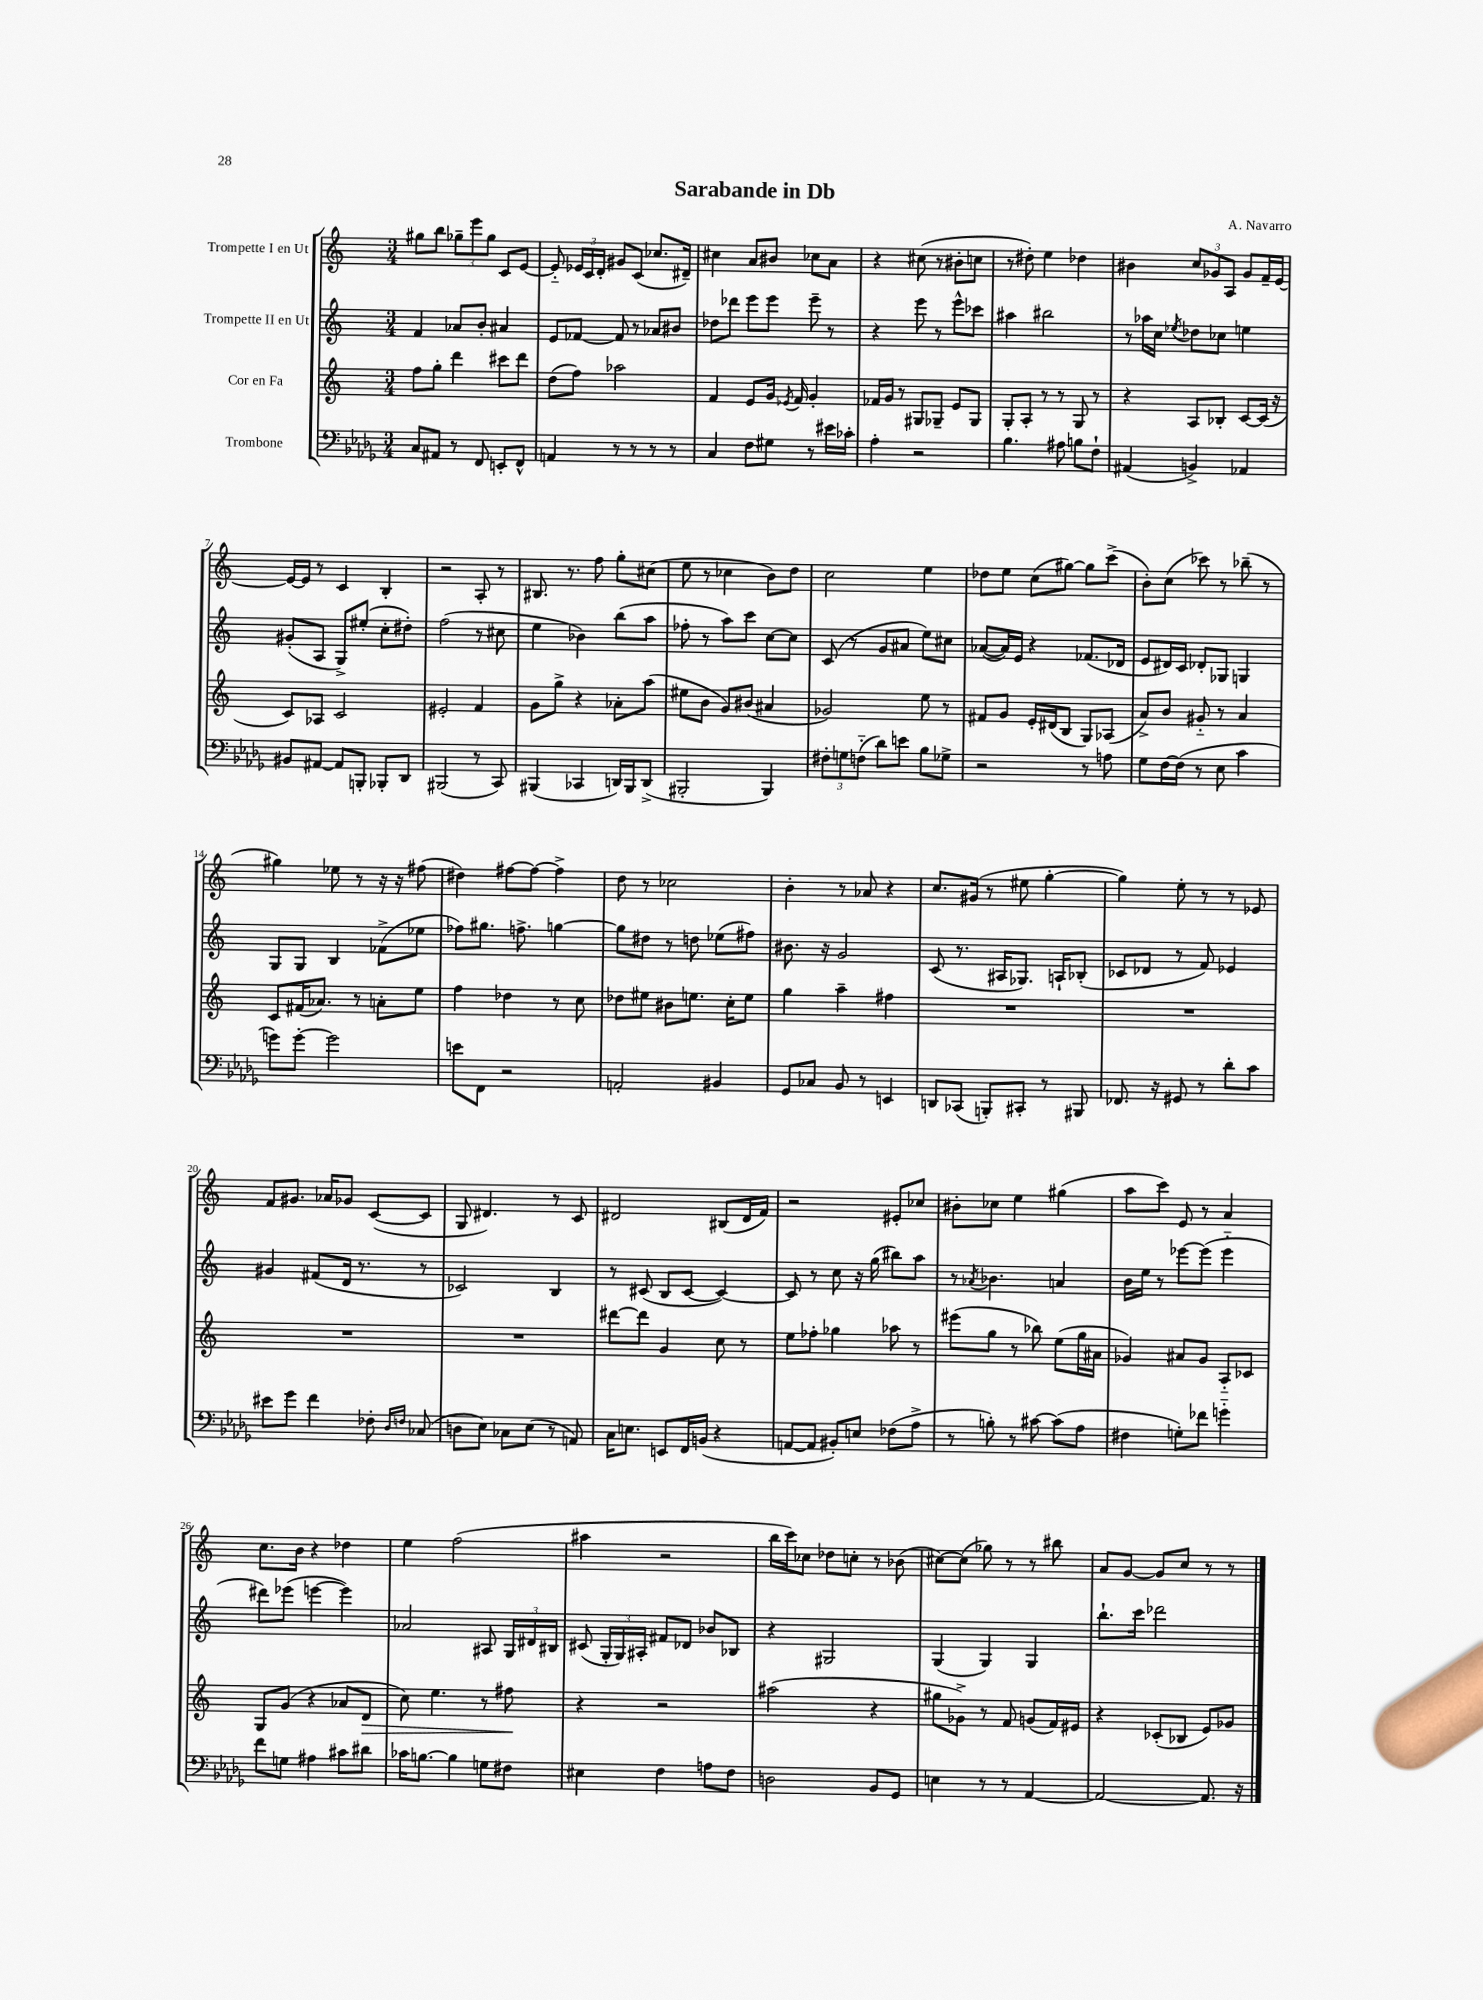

**kern	**kern	**dynam	**kern	**kern
*part4	*part3	*part3	*part2	*part1
*staff4	*staff3	*staff3	*staff2	*staff1
*I"Trombone	*I"Cor en Fa	*	*I"Trompette II en Ut	*I"Trompette I en Ut
*clefF4	*clefG2	*	*clefG2	*clefG2
*k[b-e-a-d-g-]	*k[]	*	*k[]	*k[]
*M3/4	*M3/4	*	*M3/4	*M3/4
=1	=1	=1	=1	=1
8C/L	8ff\L	.	4f/	8gg#X\L
8AA#X/J	8gg'\J	.	.	8bb\J
8r	4ddd\	.	8a-X/L	12gg-X~\L
.	.	.	.	12eee\
8FF/	.	.	8b'/J	.
.	.	.	.	12gg-\J
8EEn'/L	8ccc#X\L	.	4a#X/	8c/L
8FF^^/J	8ddd\J	.	.	[8e/J
=2	=2	=2	=2	=2
4AAn/	(8dd\L	.	8e/L	8e/]
.	8ff\J)	.	[8f-X/J	24e-X/LL
.	.	.	.	24c/
.	.	.	.	24d'/JJ
8r	2aa-X\	.	8f-/]	8g#X/L
8r	.	.	8r	(8c/J
8r	.	.	8a-X/L	8.cc-X/L
8r	.	.	8b#X/J	.
.	.	.	.	16d#X~/Jk)
=3	=3	=3	=3	=3
4C/	4f/	.	8dd-X\L	4cc#X\
.	.	.	8ddd-X\J	.
8F\L	8e/L	.	8eee\L	8a/L
8G#X\J	16g/Jk	.	8eee\J	8b#X/J
.	8qe-X/	.	.	.
.	16f/	.	.	.
8r	4g'/	.	8eee~\	8cc-X\L
16e#X\LL	.	.	8r	8a\J
16c-X'\JJ	.	.	.	.
=4	=4	=4	=4	=4
4A-'\	16f-X/LL	.	4r	4r
.	16g/JJ	.	.	.
.	8r	.	.	.
2r	8G#X/L	.	8eee\	(8cc#X\
.	8G-X~/J	.	8r	8r
.	8e/L	.	8eee^^\L	8b#X'\L
.	8G-/J	.	8ccc-X\J	8ccn\J
=5	=5	=5	=5	=5
4.B-\	8G'/L	.	4aa#X\	8r
.	8A'/J	.	.	8dd#X'\)
.	8r	.	2bb#X\	4ee\
8A#X\	8r	.	.	.
8Bn\L	8G/	.	.	4dd-X\
8F`\J	8r	.	.	.
=6	=6	=6	=6	=6
(4AA#X/	4r	.	8r	4b#X\
.	.	.	16aa-X\LL	.
.	.	.	16cc\JJ	.
.	.	.	8qee-X/	.
4BBn^/)	8A/L	.	8dd-X\L	12cc/L
.	.	.	.	12g-X/
.	8B-X'/J	.	8cc-X\J	.
.	.	.	.	12A/J
4AA-X/	[8c/L	.	4een\	8g-/L
.	(16c/Jk]	.	.	16f~/L
.	16r	.	.	[16e/JJ
!!LO:LB:g=z
=7	=7	=7	=7	=7
8BB#X/L	8c/L)	.	(8g#X'/L	16e/LL_
.	.	.	.	16e/JJ]
[8AA#X/J	8A-X/J	.	8A/J	8r
8AA#/L]	2c/	.	8G^/L)	4c/
8BBBn'/J	.	.	(8ee#X'/J	.
8BBB-X'/L	.	.	8cc'\L	4B'/
8DD-/J	.	.	8dd#X'\J)	.
=8	=8	=8	=8	=8
(2BBB#X/	2e#X'/	.	(2ff\	2r
8r	4f/	.	8r	8A'/
8CC/)	.	.	8cc#X\	8r
=9	=9	=9	=9	=9
(4BBB#X/	8g\L	.	4ee\	8.B#X/
.	8gg^\J	.	.	.
.	.	.	.	8.r
4CC-X/	4r	.	4b-X\)	.
.	.	.	.	8ff\
16DDn/LL)	8a-X'\L	.	(8bb\L	8gg'\L
16BBB#/J	.	.	.	.
(8DD^/J	(8aa\J	.	8aa\J	(8cc#X\J
=10	=10	=10	=10	=10
2BBB#X'/	8ee#X\L	.	8ff-X'\	8ee\
.	8b\J	.	8r	8r
.	8g/L)	.	8aa\L)	4cc-X\
.	(8b#X/J	.	8ccc\J	.
4BBB#/)	4a#X/	.	[8cc\L	8b\L)
.	.	.	8cc\J]	8dd\J
=11	=11	=11	=11	=11
12F#X'\L	2g-X/)	.	(8c/	2cc\
12Gn\	.	.	.	.
.	.	.	8r	.
(12Fn\J	.	.	.	.
8d-\L)	.	.	8g/L	.
8en\J	.	.	8a#X/J	.
8B-\L	8ee\	.	8ee\L)	4ee\
8G-X^\J	8r	.	8cc#X\J	.
=12	=12	=12	=12	=12
2r	8f#X/L	.	([8a-X/L	8dd-X\L
.	8g/J	.	16a-/L])	8ee\J
.	.	.	16e/JJ	.
.	16e'/LL	.	4r	(8cc\L
.	(16d#X/J	.	.	.
.	8B/J	.	.	[8gg#X\J)
8r	8G/L)	.	(8.f-X/L	8gg#\L]
8An\	(8A-X/J	.	.	(8ccc^\J
.	.	.	16d-X/Jk	.
=13	=13	=13	=13	=13
8G-\L	8a^/L)	.	8e/L	8b'\L)
[16F\L	8b/J	.	16d#X/L)	(8cc\J
(16F\JJ]	.	.	16c/JJ	.
8r	8g#X/	.	8d-X'/L	8ccc-X\)
8E-\	8r	.	8G-X/J	8r
4c\	4a/	.	4Gn/	(8bb-X~\
.	.	.	.	8r
!!LO:LB:g=z
=14	=14	=14	=14	=14
8gn\L)	8c/L	.	8G/L	4gg#X\)
[8g'\J	(16f#X/K	.	8G/J	.
.	8.a-X/J)	.	.	.
2g\]	.	.	4B/	8ee-X\
.	8r	.	.	8r
.	8an'\L	.	(8f-X^\L	16r
.	.	.	.	16r
.	8ee\J	.	8ee-X\J	(8ff#X\
=15	=15	=15	=15	=15
8en\L	4ff\	.	8ff-X\L)	4dd#X\)
8FF\J	.	.	8.gg#X\J	.
2r	4dd-X\	.	.	[8ff#X\L
.	.	.	8.ffn^\	.
.	.	.	.	8ff#\J_
.	8r	.	[4ggn\	4ff#^\]
.	8cc\	.	.	.
=16	=16	=16	=16	=16
2AAn'/	8dd-X\L	.	8gg\L]	8dd\
.	8ee#X\J	.	8dd#X\J	8r
.	8b#X\L	.	8r	2cc-X\
.	8.een\J	.	8ddn\	.
4BB#X/	.	.	(8ee-X\L	.
.	16cc'\KL	.	.	.
.	8ee\J	.	8ff#X\J)	.
=17	=17	=17	=17	=17
8GG-/L	4gg\	.	8.b#X\	4b'\
8C-X/J	.	.	.	.
.	.	.	16r	.
8BB-/	4aa~\	.	2g/	8r
8r	.	.	.	8a-X/
4EEn/	4ff#X\	.	.	4r
=18	=18	=18	=18	=18
8DDn/L	2.r	.	(8c/	8.cc/L
(8CC-X/J	.	.	8.r	.
.	.	.	.	(16g#X/Jk
8BBBn'/L)	.	.	.	8r
.	.	.	16A#X/KL	.
8CC#X'/J	.	.	8.G-X/J)	8ee#X\
8r	.	.	.	[4gg'\
.	.	.	16An`/KL	.
8BBB#X/	.	.	(8B-X'/J	.
=19	=19	=19	=19	=19
8.FF-X/	2.r	.	8c-X/L	4gg\])
.	.	.	8d-X/J	.
16r	.	.	.	.
8GG#X/	.	.	8r	8ee'\
8r	.	.	8f/)	8r
8d-'\L	.	.	4e-X/	8r
8c\J	.	.	.	8e-X/
!!LO:LB:g=z
=20	=20	=20	=20	=20
8e#X\L	2.r	.	4g#X/	8f/L
8g-\J	.	.	.	8.g#X/J
4f\	.	.	(8f#X/L	.
.	.	.	.	16a-X/KL
.	.	.	16d/Jk	8g-X/J
.	.	.	8.r	.
8F-X'\	.	.	.	([8c/L
16qqD-/LL	.	.	.	.
16qqFn/JJ	.	.	.	.
(8C-X/	.	.	8r	8c/J]
=21	=21	=21	=21	=21
8Dn\L	2.r	.	2c-X/)	8G/
8E-\J)	.	.	.	4.d#X/)
8C-X\L	.	.	.	.
(8E-\J	.	.	.	.
8r	.	.	4B/	8r
8AAn/)	.	.	.	8c/
=22	=22	=22	=22	=22
16C\KL	[8ddd#X\L	.	8r	2d#X/
8.En\J	.	.	.	.
.	8ddd#\J]	.	(8c#X/	.
8EEn/L	4g/	.	8B/L	.
16FF/L	.	.	[8c#/J	.
(16BBn/JJ	.	.	.	.
4r	8cc\	.	4c#/_)	(8B#X/L
.	8r	.	.	16d#/L
.	.	.	.	16f/JJ)
=23	=23	=23	=23	=23
[8AAn/L	8ee\L	.	8c#/]	2r
8AA/J]	8ff-X'\J	.	8r	.
8BB#X'/L)	4gg-X\	.	8cc\	.
8En/J	.	.	16r	.
.	.	.	(16gg\	.
(8F-X\L	8aa-X\	.	8bb#X\L)	8e#X'/L
8A-^\J	8r	.	8aa\J	8cc-X/J
=24	=24	=24	=24	=24
8r	(8eee#X\L	.	8r	8b#X'\L
.	.	.	8qa-X/	.
8Bn'\)	8gg\J	.	4.b-X\	8cc-X\J
8r	8r	.	.	4ee\
[8c#X\	8bb-X\)	.	.	.
(8c#\L]	(8ee\L	.	4an/	(4gg#X\
8A-\J	16gg\L	.	.	.
.	16a#X\JJ	.	.	.
=25	=25	=25	=25	=25
4F#X\	4g-X/)	.	16b\LL	8aa\L
.	.	.	16ee\JJ	.
.	.	.	8r	8ccc\J)
8Gn'\L)	8a#X/L	.	[8eee-X\L	8e/
8f-X\J	8g-/J	.	(8eee-\J]	8r
4gn\	8A/L	.	4eee-\	4a/
.	8c-X/J	.	.	.
!!LO:LB:g=z
=26	=26	=26	=26	=26
8f\L	8G/L	.	8ddd#X\L)	8.cc\L
8Gn\J	(8g/J	.	(8eee-X\J	.
.	.	.	.	16b\Jk
4A#X\	4r	.	[4eeen\	4r
8c#X\L	8a-X/L	.	4eee\])	4dd-X\
!	!	!LO:HP:b	!	!
8d#X\J	8d/J	>	.	.
=27	=27	=27	=27	=27
16c-X\KL	8cc\)	.	2a-X/	4ee\
[8.Bn\J	.	.	.	.
.	4.ee\	.	.	.
4B\]	.	.	.	(2ff\
8Gn\L	8r	.	8A#X/	.
8F#X\J	8ff#X\	.	24G/LL	.
.	.	.	24d#X/	.
.	.	.	24B#X/JJ	.
.	.	]	.	.
=28	=28	=28	=28	=28
4E#X\	4r	.	(8c#X/	4aa#X\
.	.	.	24G'/LL	.
.	.	.	24G/)	.
.	.	.	24A#X'/JJ	.
4F\	2r	.	8f#X/L	2r
.	.	.	8d-X/J	.
8An\L	.	.	8b-X/L	.
8F\J	.	.	8B-X/J	.
=29	=29	=29	=29	=29
2Dn\	(2aa#X\	.	4r	16bb\LL
.	.	.	.	16ccc\J)
.	.	.	.	8cc-X\J
.	.	.	2G#X/	8dd-X\L
.	.	.	.	8ccn'\J
8BB-/L	4r	.	.	8r
8GG-/J	.	.	.	(8b-X\
=30	=30	=30	=30	=30
4En\	8gg#X\L	.	(4G/	[8cc#X\L)
.	8g-X^\J)	.	.	(8cc#\J]
8r	8r	.	4G/)	8gg-X\)
8r	8f/	.	.	8r
[4AA-/	(8gn/L	.	4G/	8r
.	16f/L)	.	.	8bb#X\
.	16e#X/JJ	.	.	.
=31	=31	=31	=31	=31
2AA-/_	4r	.	8.bb`\L	8a/L
.	.	.	.	[8g/J
.	.	.	16ccc\Jk	.
.	(8c-X'/L	.	2ddd-X\	8g/L]
.	8B-X/J	.	.	8cc/J
8.AA-/]	8e/L)	.	.	8r
.	8g-X/J	.	.	8r
16r	.	.	.	.
==	==	==	==	==
*-	*-	*-	*-	*-
